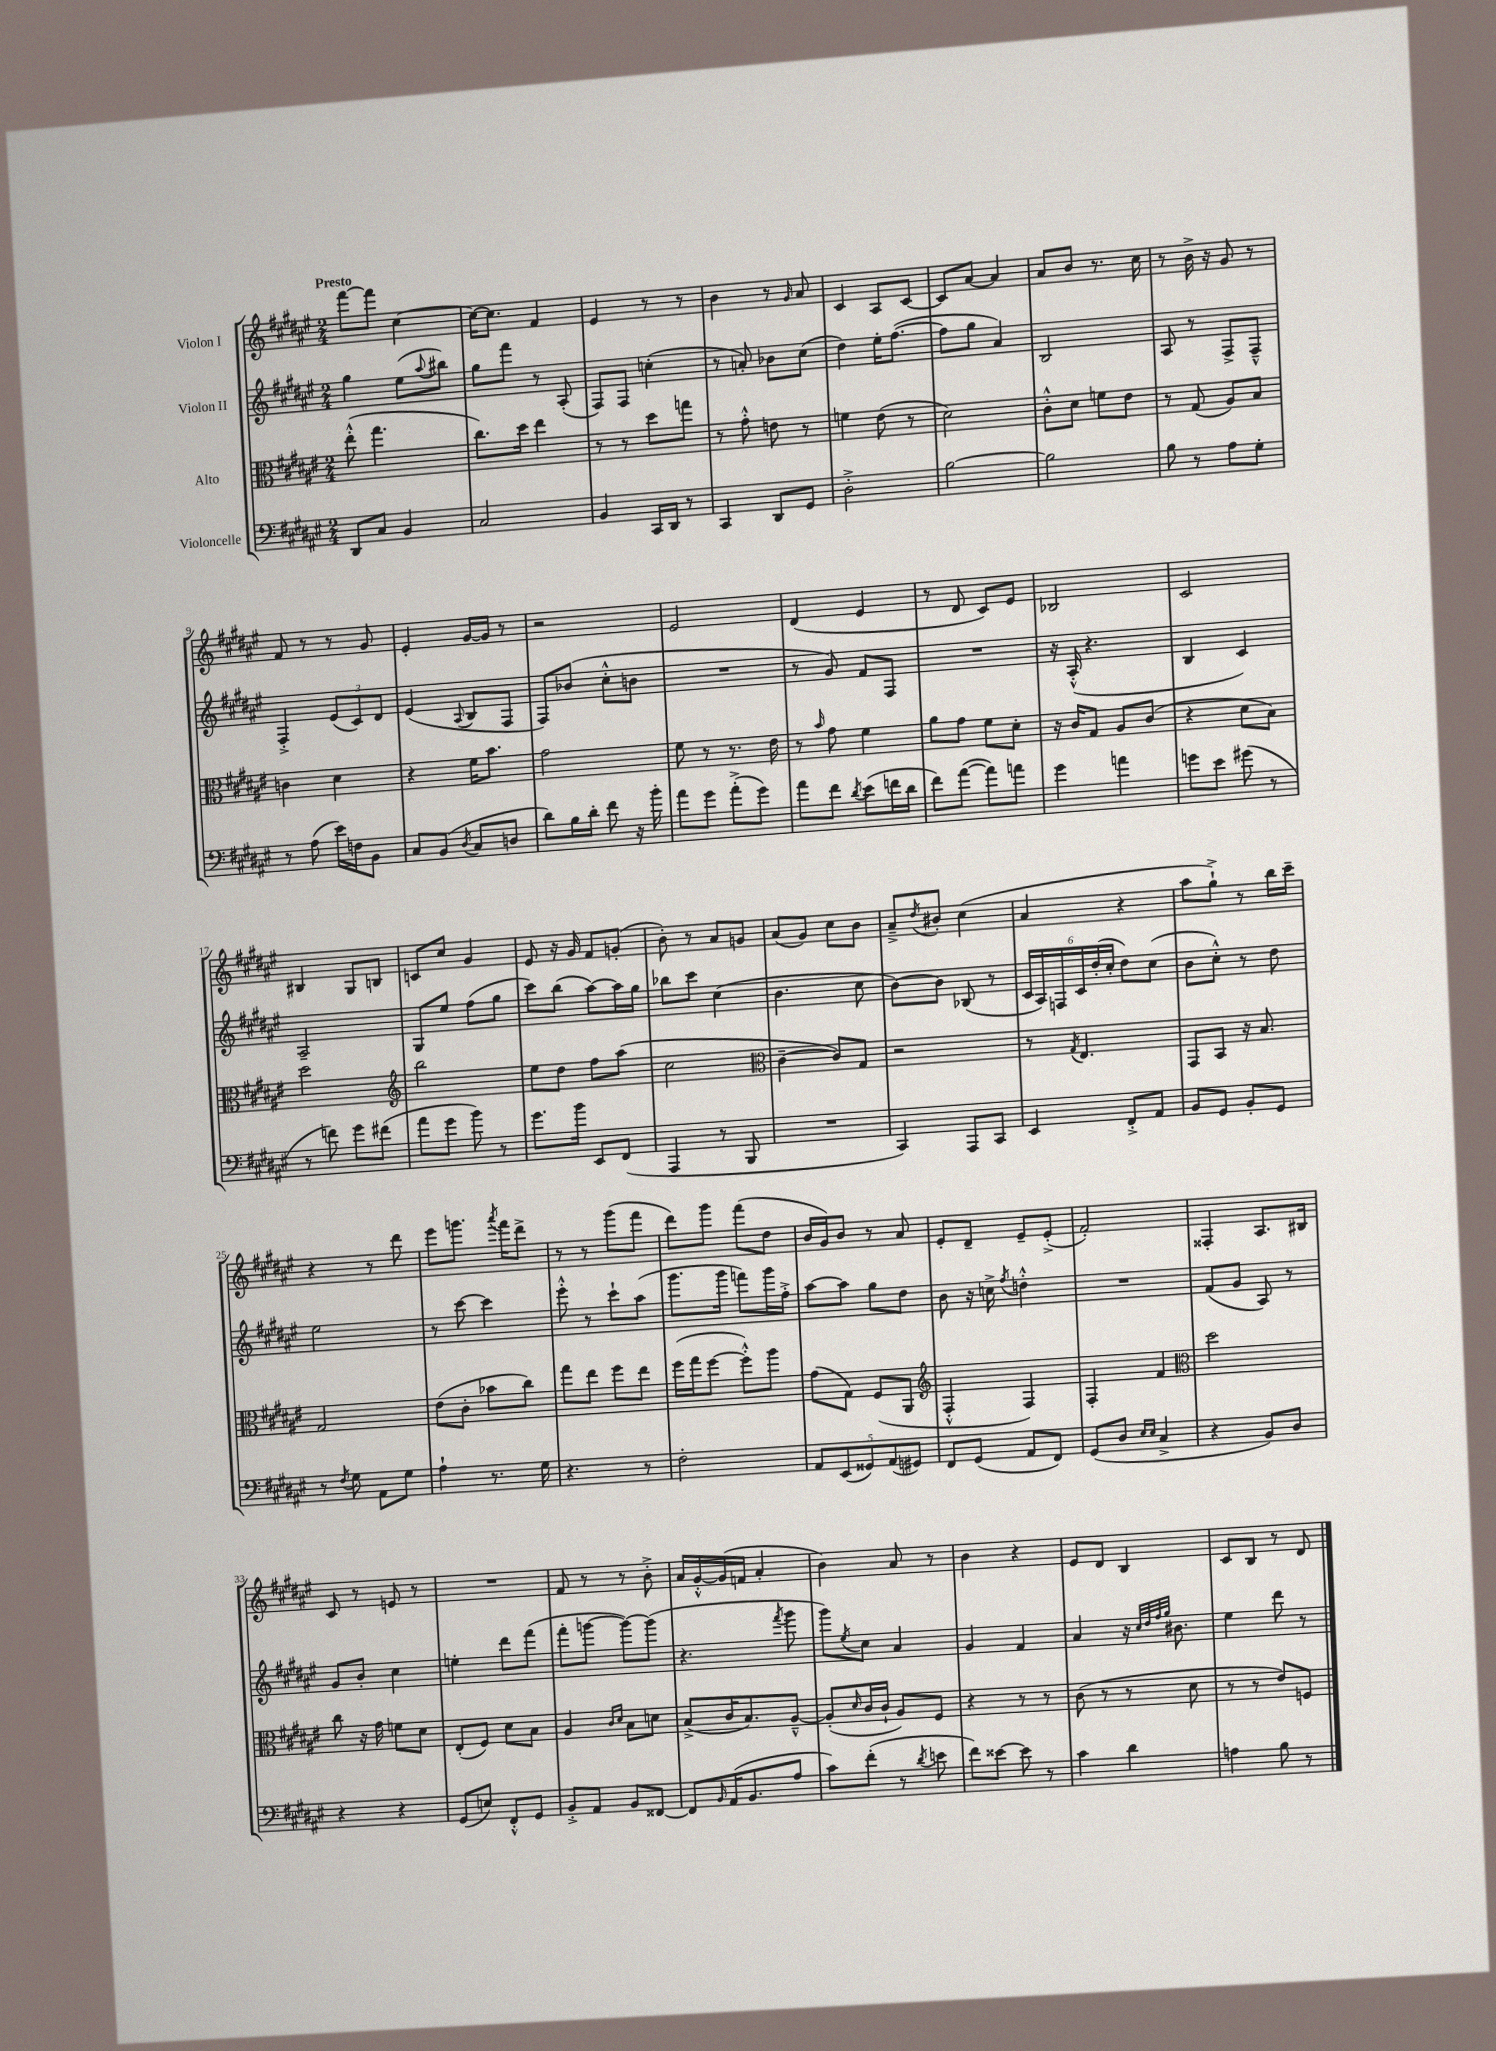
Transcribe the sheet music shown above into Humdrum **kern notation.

**kern	**kern	**kern	**kern
*part4	*part3	*part2	*part1
*staff4	*staff3	*staff2	*staff1
*I"Violoncelle	*I"Alto	*I"Violon II	*I"Violon I
*clefF4	*clefC3	*clefG2	*clefG2
*k[f#c#g#d#a#e#]	*k[f#c#g#d#a#e#]	*k[f#c#g#d#a#e#]	*k[f#c#g#d#a#e#]
*M2/4	*M2/4	*M2/4	*M2/4
=1	=1	=1	=1
!	!	!	!LO:TX:a:B:t=Presto
8DD#/L	(8ee#'^^\	4gg#\	[8fff#\L
8C#/J	4.gg#\	.	8fff#\J]
4BB/	.	(8ee#\L	[4cc#\
.	.	8qqaa#/	.
.	.	8bb#X\J)	.
=2	=2	=2	=2
2C#/	8.cc#\L)	8gg#\L	16cc#\KL_
.	.	.	8.cc#\J]
.	.	8fff#\J	.
.	16dd#\Jk	.	.
.	4ee#\	8r	4f#/
.	.	(8A#'/	.
=3	=3	=3	=3
4BB/	8r	8F#/L)	4e#/
.	8r	8F#/J	.
16CC#/LL	8dd#\L	(4ccn'\	8r
16DD#/JJ	.	.	.
8r	8ggn\J	.	8r
=4	=4	=4	=4
4CC#/	8r	8r	4b\
.	8g#'^^\	8an'/)	.
8DD#/L	8en\	8b-X\L	8r
.	.	.	16qqg#/
8GG#/J	8r	(8cc#\J	8a#/
=5	=5	=5	=5
2D#'^\	4fn\	4dd#\)	4c#/
.	(8e#\	16ee#'\KL	8A#/L
.	.	([8.ff#\J	.
.	8r	.	[8c#/J
=6	=6	=6	=6
[2B\	2d#\)	8ff#\L]	8c#/L]
.	.	8gg#\J	[8a#/J
.	.	4a#/)	4a#/]
=7	=7	=7	=7
2B\]	8c#'^^\L	2B/	8a#/L
.	8d#\J	.	8b/J
.	8fn\L	.	8.r
.	8e#\J	.	.
.	.	.	16cc#\
=8	=8	=8	=8
8B\	8r	8A#/	8r
8r	(8G#/	8r	16b^\
.	.	.	16r
8A#\L	8A#/L)	8F#^/L	8g#/
8G#'\J	8B/J	8F#~^^/J	8r
!!LO:LB:g=z
=9	=9	=9	=9
8r	4cn\	4F#'^/	8f#/
(8A#\	.	.	8r
16e#\LL)	4d#\	(12e#/L	8r
16Fn\J	.	.	.
.	.	12c#/)	.
8BB\J	.	.	8g#/
.	.	12d#/J	.
=10	=10	=10	=10
8C#/L	4r	(4e#/	4e#'/
(8BB/J	.	.	.
8qD#/	.	8qqA#/	.
8C#/L	16f#\KL	8B/L	[16g#/LL
.	8.b\J	.	16g#/JJ]
8Dn/J	.	8F#/J	8r
=11	=11	=11	=11
8d#\L)	2g#\	8F#/L)	2r
16B\L	.	(8b-X/J	.
16d#'\JJ	.	.	.
8f#\	.	8cc#'^^\L	.
16r	.	8bn\J	.
16b'\	.	.	.
=12	=12	=12	=12
8a#\L	8f#\	2r	2e#/
8g#\J	8r	.	.
(8a#'^\L	8.r	.	.
8g#\J)	.	.	.
.	16e#\	.	.
=13	=13	=13	=13
8a#\L	8r	8r	(4d#/
.	16qqb/	.	.
8f#\J	8g#\	8g#/)	.
8qd#/	.	.	.
(8e#\L	4f#\	8f#/L	4e#/
16fn\L	.	8F#/J	.
16d#\JJ	.	.	.
=14	=14	=14	=14
8f#\L)	8a#\L	2r	8r
([8a#\J	8g#\J	.	8d#/
8a#\L])	8f#\L	.	8c#/L)
8an\J	8d#'\J	.	8e#/J
=15	=15	=15	=15
4g#\	16r	16r	2B-X/
.	16c#/KL	(16A#'^^/	.
.	8G#/J	4.r	.
4an\	8A#/L	.	.
.	(8c#/J	.	.
=16	=16	=16	=16
8gn\L	4r	4B/	2c#/
8e#\J	.	.	.
(8g#X\	8d#\L	4c#/)	.
8r	8B\J)	.	.
!!LO:LB:g=z
=17	=17	=17	=17
8r	2dd#\	2A#~/	4B#X/
8fn\)	.	.	.
8g#\L	.	.	8G#/L
(8f#X\J	.	.	8Bn/J
=18	=18	=18	=18
*	*clefG2	*	*
8a#\L	2bb\	8G#/L	8cn/L
8g#\J	.	8ee#/J	8cc#/J
8b\)	.	(8ff#\L	4g#/
8r	.	8gg#\J	.
=19	=19	=19	=19
8.g#\L	8ee#\L	8ccc#\L)	8e#/
.	8dd#\J	(8bb\J	16r
16b\Jk	.	.	16g#/
8EE#/L	8ff#\L	[8aa#\L)	8f#/L
(8FF#/J	(8aa#\J	16aa#\L]	(8gn'/J
.	.	16gg#\JJ	.
=20	=20	=20	=20
4AAA#/	2cc#\	8bb-X\L	8b'\)
.	.	8ccc#\J	8r
8r	.	(4cc#\	8a#/L
8BBB/	.	.	8gn/J
=21	=21	=21	=21
*	*clefC3	*	*
2r	[4c#~\	4.b\	(8a#/L
.	.	.	8g#/J)
.	8c#/L])	.	8cc#\L
.	8G#/J	8cc#\	8b\J
=22	=22	=22	=22
4CC#/)	2r	[8b\L)	8a#~^/L
.	.	.	8qdd#/
.	.	8b\J]	8b#X'/J
8AAA#/L	.	(8B-X/	(4cc#\
8CC#/J	.	8r	.
=23	=23	=23	=23
4EE#/	8r	24c#/LL	4a#/
.	.	24A#/)	.
.	.	24Fn/	.
.	8qG#/	.	.
.	4.E#/	24c#/	.
.	.	(24dd#'/	.
.	.	24cc#'/JJ	.
8FF#'^/L	.	8dd#\L)	4r
8AA#/J	.	(8cc#\J	.
=24	=24	=24	=24
8BB/L	8GG#/L	8b\L	8aa#\L
8GG#/J	8BB/J	8cc#'^^\J)	8gg#`^\J)
8BB'/L	16r	8r	8r
.	8.B/	.	.
8GG#/J	.	8dd#\	16bb\LL
.	.	.	16ccc#~\JJ
!!LO:LB:g=z
=25	=25	=25	=25
8r	2G#/	2ee#\	4r
8qF#/	.	.	.
8G#\	.	.	.
8AA#\L	.	.	8r
8G#\J	.	.	8ddd#\
=26	=26	=26	=26
4A#`\	(8e#\L	8r	8eee#\L
.	8c#'\J	[8ccc#\	8.gggn\J
8.r	8b-X\L	4ccc#\]	.
.	.	.	8qaaa#/
.	.	.	16fff#\KL
.	8cc#\J)	.	8ddd#^\J
16G#\	.	.	.
=27	=27	=27	=27
4.r	8gg#\L	8eee#'^^\	8r
.	8ee#\J	8r	8r
.	8ff#\L	8ccc#`\L	(8ggg#\L
8r	8ee#\J	(8aa#\J	8fff#\J
=28	=28	=28	=28
2F#'\	(16ff#\LL	8.ggg#\L	8ddd#\L)
.	16gg#\J	.	.
.	[8ff#\J	.	8ggg#\J
.	.	16ggg#\Jk	.
.	8ff#'^^\L])	8fffn\L)	(8fff#\L
.	8aa#\J	16ggg#\L	8dd#\J
.	.	16ff#'^\JJ	.
=29	=29	=29	=29
10AA#/L	(8g#\L	[8aa#\L	16b/LL
.	.	.	16g#/J)
(10EE#/	.	.	.
.	8G#\J)	8aa#\J]	8b/J
10GG##X/)	.	.	.
.	(8F#/L	8gg#\L	8r
(10AA#/	.	.	.
.	8AA#/J	8dd#\J	8a#/
10GG#X/J)	.	.	.
=30	=30	=30	=30
*	*clefG2	*	*
8FF#/L	4F#'^^/	8b\	8e#'/L
(8GG#/J	.	16r	8d#~/J
.	.	16ccn^\	.
.	.	8qff#/	.
8AA#/L	4F#/)	4ddn'^^\	8e#~/L
8FF#/J)	.	.	(8e#'^/J
=31	=31	=31	=31
(8GG#/L	4F#'/	2r	2f#'/)
8D#/J	.	.	.
16qqE#/LL	.	.	.
16qqE#/JJ	.	.	.
4C#^/	4f#/	.	.
=32	=32	=32	=32
*	*clefC3	*	*
4r	2dd#\	(8f#/L	4F##X'/
.	.	8g#/J	.
8BB/L)	.	8A#/)	8.A#/L
8D#/J	.	8r	.
.	.	.	16B#X/Jk
!!LO:LB:g=z
=33	=33	=33	=33
4r	8cc#\	8g#/L	8c#/
.	16r	8b'/J	8r
.	16g#\	.	.
4r	8fn\L	4cc#\	8en/
.	8d#\J	.	8r
=34	=34	=34	=34
(8GG#/L	(8E#'/L	4een'\	2r
8En/J)	8F#/J)	.	.
8FF#'^^/L	8d#\L	8ddd#\L	.
8GG#/J	8B\J	(8fff#\J	.
=35	=35	=35	=35
8BB'^/L	4A#/	8fff#'\L	8f#/
8AA#/J	.	[8gggn\J	8r
.	16qqc#/LL	.	.
.	16qqd#/JJ	.	.
8BB/L	8B\L	8ggg\L_)	8r
[8FF##X/J	8dn\J	(8ggg\J]	8b'^\
=36	=36	=36	=36
8FF##/L]	(8B^/L	4.r	16a#/LL
.	.	.	[16g#'^^/
16qqBB/	.	.	.
(16AA#/K	16c#/K	.	(16g#/]
8.BB/	8.B/)	.	16fn/JJ
.	.	.	4a#'/
.	.	8qfff#/	.
8A#/J	[8A#~^^/J	8ggg#\	.
=37	=37	=37	=37
8c#\L)	(8A#'/L]	8ggg#\L)	4b\)
.	16qqd#/	8qee#/	.
(8f#'\J	16c#/L	8cc#\J	.
.	16c#`/JJ	.	.
8r	8A#/L)	4a#/	8a#/
8qd#/	.	.	.
8en\	8F#/J	.	8r
=38	=38	=38	=38
8f#\L)	4r	4g#/	4b\
[8e##X\J	.	.	.
8e##\]	8r	4f#/	4r
8r	8r	.	.
=39	=39	=39	=39
4c#\	(8c#\	4a#/	8e#/L
.	8r	.	8d#/J
4d#\	8r	16r	4B/
.	.	32qqcc#/LLL	.
.	.	32qqdd#/	.
.	.	32qqff#/	.
.	.	32qqgg#/JJJ	.
.	.	8.b#X\	.
.	8d#\	.	.
=40	=40	=40	=40
4An\	8r	4ee#\	8c#/L
.	8r	.	8B/J
8B\	8e#/L)	8ddd#\	8r
8r	8Fn/J	8r	8d#/
==	==	==	==
*-	*-	*-	*-
